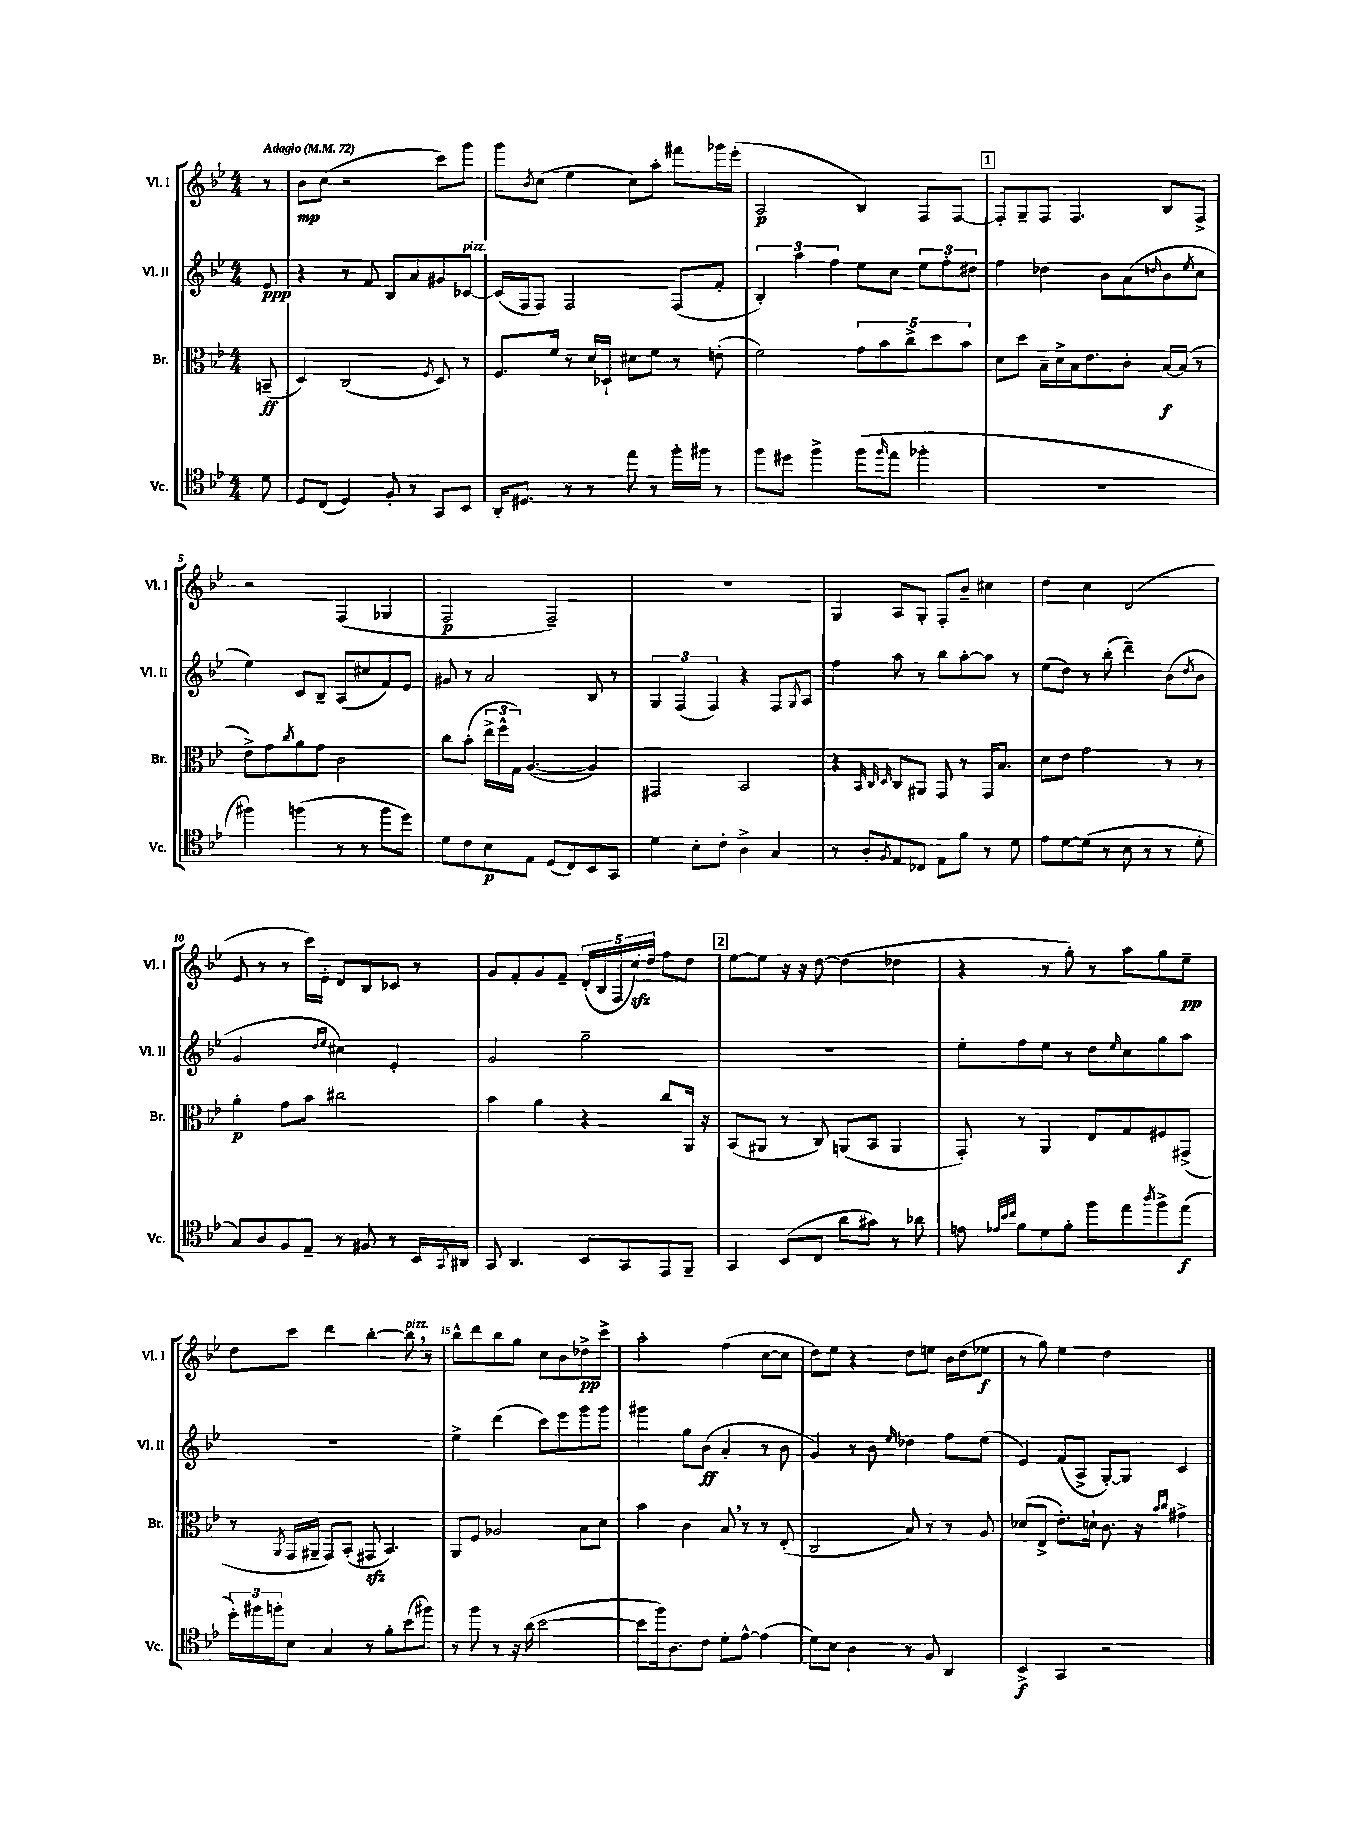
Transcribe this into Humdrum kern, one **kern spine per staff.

**kern	**kern	**kern	**kern
*staff4	*staff3	*staff2	*staff1
*clefC4	*clefC3	*clefG2	*clefG2
*k[b-e-]	*k[b-e-]	*k[b-e-]	*k[b-e-]
*M4/4	*M4/4	*M4/4	*M4/4
*MM72	*MM72	*MM72	*MM72
8d	(8BB~	8e-	8r
=	=	=	=
8D	4D)	4r	8b-
(8C	.	.	(8cc
4D)	(2C	8r	2r
.	.	8f	.
8F'	.	8B-	.
8r	.	8a	.
.	8qF	.	.
8GG	8D)	8g#	8ccc)
8BB-	8r	[8c-	8ggg
=	=	=	=
16AA'	8.F	(16c-]	8ggg
8.D#	.	16F	.
.	.	.	8qb-
.	.	8F)	(8cc
.	16f	.	.
8r	8r	2F	4ee-
8r	16d	.	.
.	16D-`	.	.
8ee-	8d#	.	8cc)
8r	8f	.	8aa'
16ff'	8r	(8F	8fff#
16ff#	.	.	.
8r	(8e'	8f'	16ggg-
.	.	.	(16eee-'
=	=	=	=
8ff	2f)	6B-')	2A
8dd#	.	.	.
.	.	6aa	.
4ff^	.	.	.
.	.	6ff	.
(8ff	10g	8ee-	4B-)
.	10b-	.	.
16qqff	.	.	.
8ee-	.	8cc	.
.	10cc^	.	.
4ff-'	.	12ee-	8F
.	10dd	.	.
.	.	12ff'	.
.	.	.	[8F
.	10b-	.	.
.	.	12dd#	.
=	=	=	=
1r	8d	4ff	8F']
.	8dd	.	8G~
.	16B-~	4dd-	8F
.	16d^	.	.
.	16B-	.	4.F
.	8.e-	.	.
.	.	8b-	.
.	8c'	(8a	.
.	.	16qqdd	.
.	[16B-	8b-	8B-
.	(16B-]	.	.
.	.	8qee-	.
.	8r	8cc	8F^
=	=	=	=
4ff#)	8e-^)	4ee-)	2r
.	8g	.	.
.	8qcc	.	.
(4ff	8a	8c	.
.	8g	8B-~	.
8r	2c	(8A	(4F
8r	.	8cc#	.
8ff	.	8f)	4G-
8dd)	.	8e-	.
=	=	=	=
8d	8cc	8g#	2F
8c	(8b-'	8r	.
8B-	24ee-^	2a	.
.	24ff^^	.	.
.	24G)	.	.
8E-	([4.A	.	.
(8D	.	.	2F~)
8C)	.	.	.
8BB-	4A])	8B-	.
8GG	.	8r	.
=	=	=	=
4d	2GG#	6G	1r
.	.	(6F	.
8B-'	.	.	.
.	.	6F)	.
8c'	.	.	.
4A^	2BB-	4r	.
4G	.	8F	.
.	.	8qG	.
.	.	8A	.
=	=	=	=
8r	4r	4ff	4G
8A'	.	.	.
.	32qqBB-	.	.
.	32qqC	.	.
8qF	32qqD	.	.
8E-	8C	8aa	8A
8C-	8AA#	8r	8G'
8E-	8GG	8bb-	8F'
8f	8r	[8aa'	8b-~
8r	16GG	8aa]	4cc#
.	8.B-	.	.
8d	.	8r	.
=	=	=	=
8e-	8d	(8ee-	4dd
[8d	8e-	8dd)	.
(8d]	2g	8r	4cc
8r	.	(8bb-'	.
8B-	.	4ddd~)	(2d
8r	.	.	.
8r	8r	(8b-	.
.	.	8qdd	.
8d'	8r	8b-	.
=	=	=	=
8G)	4a'	2g	8e-
8A	.	.	8r
8F	8g	.	8r
8E-~	8b-	.	16ccc)
.	.	.	16e-'
.	.	16qqdd	.
.	.	16qqee-	.
8r	2cc#	4cc#)	8d
8F#	.	.	8B-
8r	.	4e-'	8c-
16BB-	.	.	8r
8qGG	.	.	.
16AA#	.	.	.
=	=	=	=
8GG	4b-	2g	8g
4.AA	.	.	8f'
.	4a	.	8g
.	.	.	8f~
8BB-	4r	2gg~	(20d'
.	.	.	20B-
.	.	.	20F
8GG	.	.	.
.	.	.	20cc)
.	.	.	20dd
8EE-	8cc	.	8ff
8FF~	16AA	.	8dd
.	16r	.	.
=	=	=	=
4GG	(8BB-	1r	[8ee-
.	8AA#	.	8ee-]
(8BB-	8r	.	16r
.	.	.	16r
8C	8C)	.	[8dd
8a	(8AA	.	(4dd]
8g#)	8BB-	.	.
8r	4AA	.	4dd-
8a-	.	.	.
=	=	=	=
8e	8GG')	8ee-'	4r
32qqe-	.	.	.
32qqb-	.	.	.
32qqcc	.	.	.
8f	8r	8ff	.
8d	4AA	8ee-	8r
8f'	.	8r	8gg')
8ff	8E-	8dd	8r
.	.	16qqee-	.
8ee-	8G	8cc	8aa
8qaa	.	.	.
8ff^	8F#	8gg	8gg
(8ee-	(8GG#^	8aa	8ee-~
=	=	=	=
24dd')	8r	1r	8dd
24ff#	.	.	.
24ff'	.	.	.
.	8qAA	.	.
8B-	16GG	.	8ccc
.	16AA#~	.	.
4G	8GG)	.	4ddd
.	(8BB-'	.	.
8r	8GG#	.	[4bb-'
8f'	4.BB-)	.	.
(8b-	.	.	8bb-]
8ff#)	.	.	8r
=	=	=	=
8r	8AA	4ee-^	8bb-^^
8ff	8F	.	8ddd
8r	2A-	(4ddd	8bb-
16r	.	.	8gg
(16a	.	.	.
[2b-	.	8ccc)	8cc
.	.	8eee-	8b-
.	8B-	8ggg	8dd-^
.	8d	8ggg	8ccc^
=	=	=	=
8b-]	4b-	4ggg#	2aa'
16ff)	.	.	.
8.A	.	.	.
.	4c	8gg	.
8c	.	(8b-	.
8d'	8B-	4a'	(4ff
[8e-^^	8r	.	.
(4e-]	8r	8r	[8cc
.	(8E-'	8b-	8cc]
=	=	=	=
8d)	2C	4g)	8dd)
8B-	.	.	8ee-
4A	.	8r	4r
.	.	8b-	.
.	.	16qqee-	.
8r	8B-)	4dd-	8dd
8F	8r	.	8ee
4AA	8r	8ff	16b-
.	.	.	(16dd
.	8A	(8ee-	8ee-
=	=	=	=
4BB-^	(8d-	4e-)	8r
.	8E-^	.	8gg)
4GG	8.e-')	(8f	4ee-
.	.	8A^	.
.	16d`	.	.
2r	8.c	[8G')	2dd
.	.	8G]	.
.	16r	.	.
.	16qqb-	.	.
.	16qqcc	.	.
.	4g#^	4c	.
==	==	==	==
*-	*-	*-	*-
